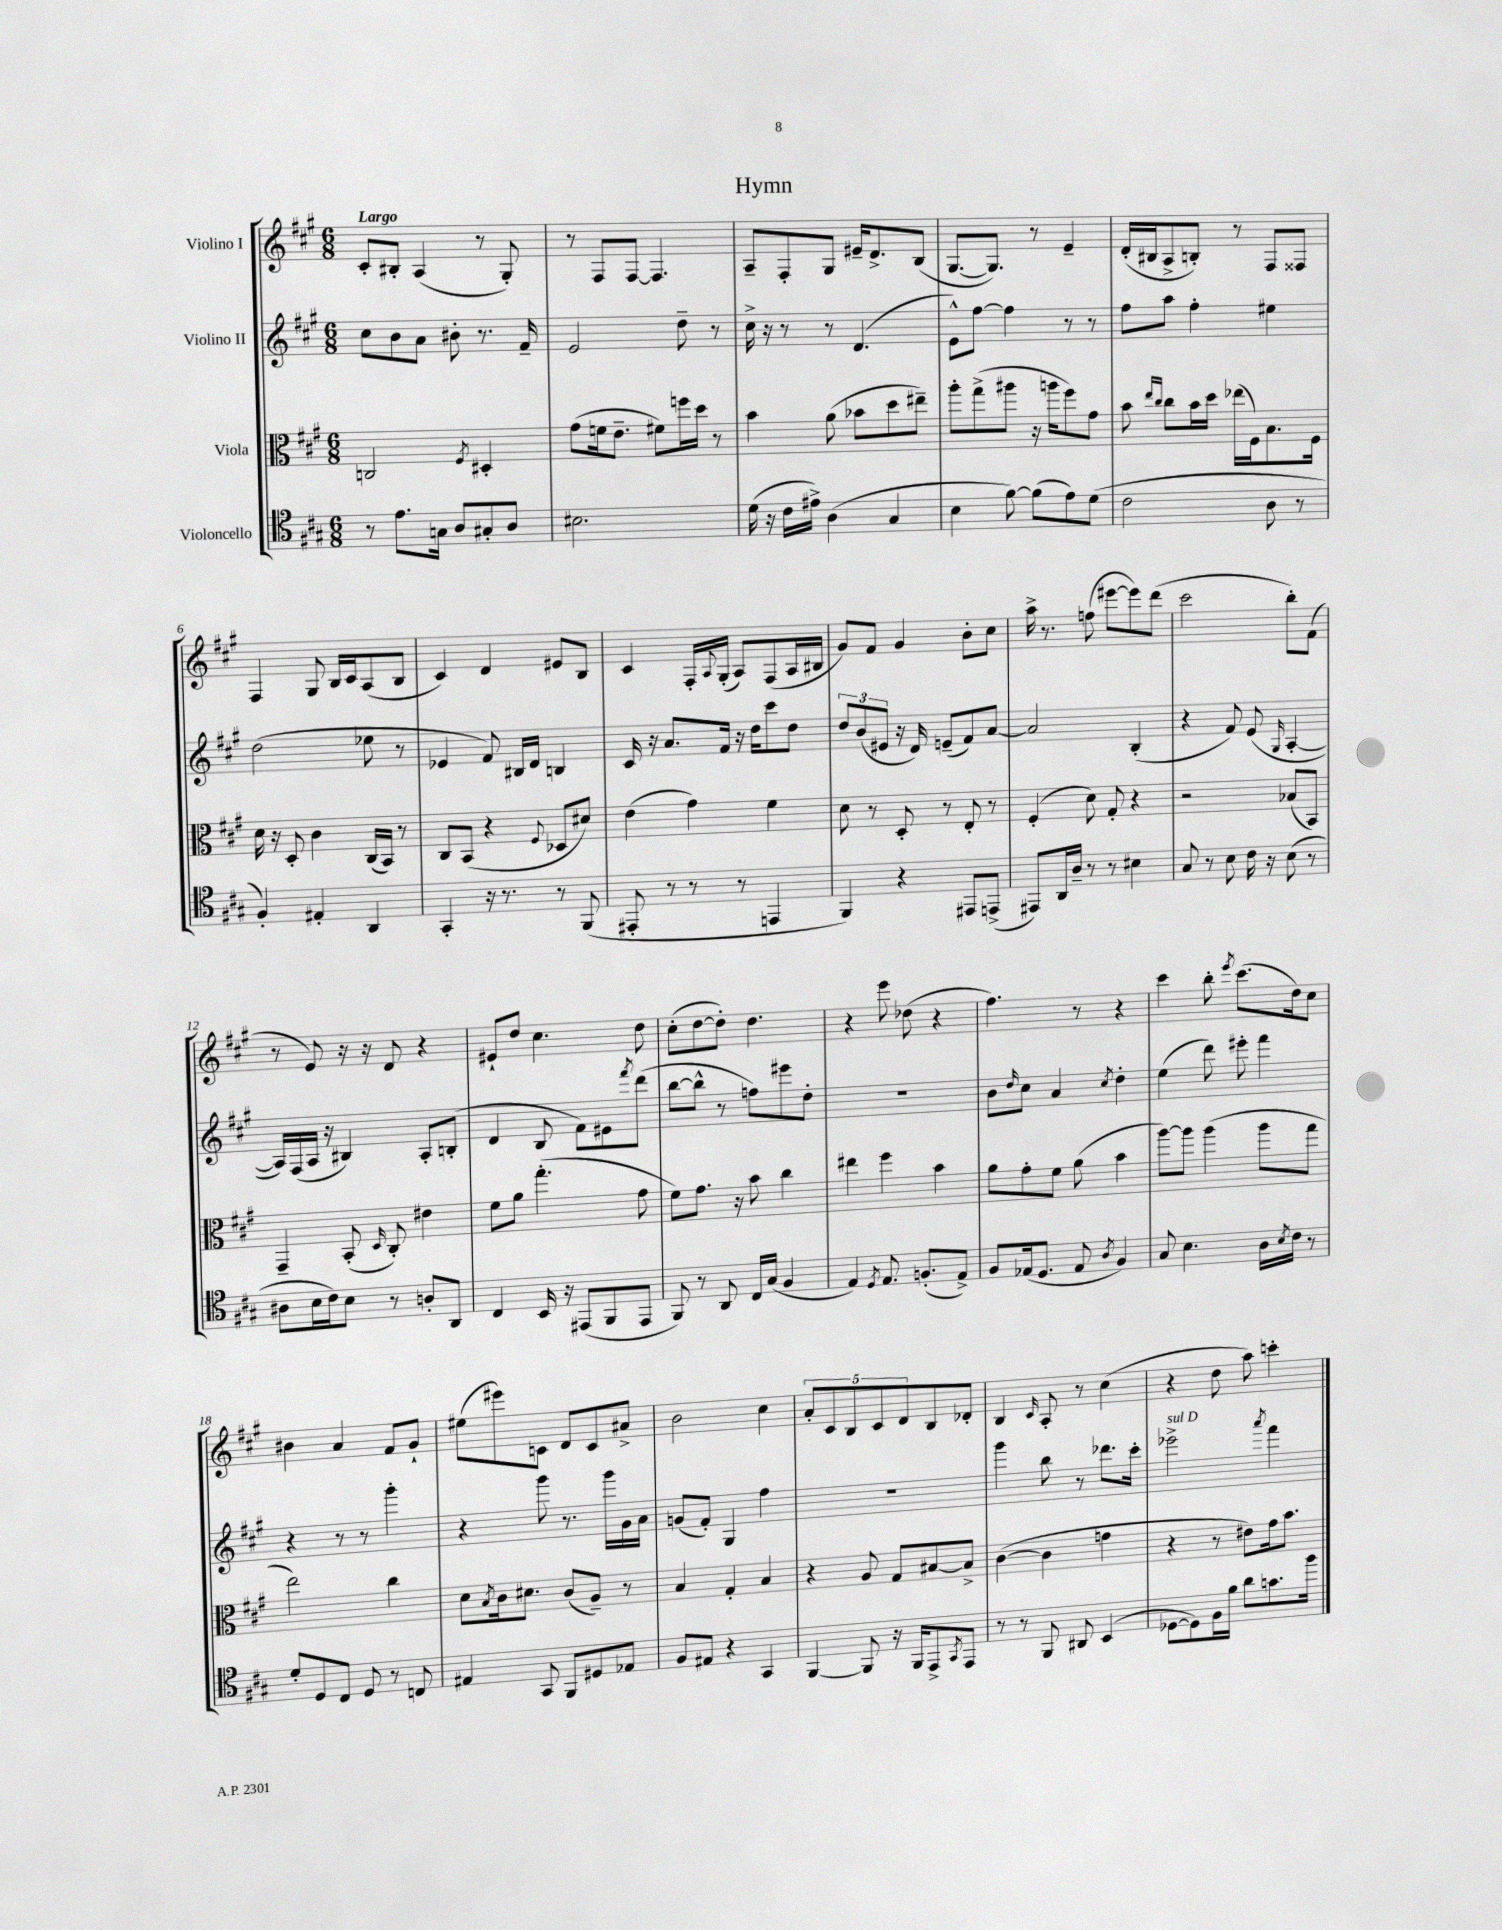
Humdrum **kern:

**kern	**kern	**kern	**kern
*part4	*part3	*part2	*part1
*staff4	*staff3	*staff2	*staff1
*I"Violoncello	*I"Viola	*I"Violino II	*I"Violino I
*clefC4	*clefC3	*clefG2	*clefG2
*k[f#c#g#]	*k[f#c#g#]	*k[f#c#g#]	*k[f#c#g#]
*M6/8	*M6/8	*M6/8	*M6/8
=1	=1	=1	=1
!	!	!	!LO:TX:a:B:t=Largo
8r	2Cn/	8cc#\L	8c#'/L
8.e\L	.	8b\	8B#X'/J
.	.	8a\J	(4A/
16Gn\Jk	.	.	.
8A/L	.	8b#X'\	.
.	8qF#/	.	.
8G#X'/	4D#X'/	8.r	8r
8A/J	.	.	8G#'/)
.	.	16f#~/	.
=2	=2	=2	=2
2.B#X\	(8g#\L	2e/	8r
.	16fn\k	.	8F#/L
.	8.e~\J	.	.
.	.	.	[8F#/J
.	8f#X\L)	.	4.F#/]
.	16ffn\L	8dd~\	.
.	16dd\JJ	.	.
.	8r	8r	.
=3	=3	=3	=3
(16d\	4b\	16cc#^\	8A~/L
16r	.	16r	.
16c#\LL	.	8r	8F#'/
16e#X^\JJ)	.	.	.
(4A\	(8a\	8r	8G#/J
.	8b-X\L	(4.d/	16e#X~/KL
.	.	.	8.d^/
4G#/	8dd\	.	.
.	8ee#X~\J)	.	(8B/J
=4	=4	=4	=4
4B\	8aa'\L	8e^^\L)	[8.G#/L
.	(8gg#^\	[8ff#\J	.
.	.	.	8.G#/J])
[8f#\)	8aa#X\J	4ff#\]	.
(8f#\L]	16r	.	8r
.	16aan\KL	.	.
8e\)	8ff#\)	8r	4e~/
(8d\J	8g#\J	8r	.
=5	=5	=5	=5
2c#\	8b\	8ff#\L	(16d'/LL
.	.	.	16B#X/J
.	16qqee/LL	.	.
.	16qqcc#/JJ	.	.
.	8cc#\L	8aa\J	8A^/
.	16b\L	4ff#'\	8Bn'/J)
.	16dd\JJ	.	.
.	(16ee-X\LL	.	8r
.	16F#\J)	.	.
8A\	8.B\	4ee#X\	8F#/L
8r	.	.	8F##X/J
.	16F#\Jk	.	.
!!LO:LB:g=z
=6	=6	=6	=6
4F#'/)	16d\	(2dd\	4F#/
.	16r	.	.
.	8D'/	.	.
4E#X'/	4c#\	.	8G#/
.	.	.	16B/LL
.	.	.	16c#/J
4AA/	(16C#/LL	8ee-X\	(8A/
.	16BB/JJ)	.	.
.	8r	8r	8B/J
=7	=7	=7	=7
4GG#'/	8C#/L	4e-X/	4c#/)
.	(8BB/J	.	.
16r	4r	8f#/)	4d/
8.r	.	.	.
.	.	16B#X/LL	.
.	.	16d/JJ	.
.	8qqF#/	.	.
8r	8D-X/L	4Bn/	8e#X/L
(8FF#/	8d#X/J)	.	8B/J
=8	=8	=8	=8
8EE#X'/	(4e\	16c#/	4c#/
.	.	16r	.
8r	.	8.a/L	.
8r	4g#\)	.	16F#'/LL
.	.	.	8qqA/
.	.	16f#/Jk	(16G#'/JJ
8r	.	16r	8A/L)
.	.	16dd\KL	.
4EEn/	4f#\	8ccc#\	(8F#/
.	.	8dd\J	16A/L
.	.	.	16B#X/JJ
=9	=9	=9	=9
4FF#/)	8d\	12dd/L	8g#/L)
.	.	(12b/	.
.	8r	.	8f#/J
.	.	12e#X/J	.
4r	8D'/	16r	4g#/
.	.	16d/)	.
.	8r	(8en~/L	.
8EE#X/L	8E'/	8f#/)	8b'\L
(8EEn^/J	8r	[8a/J	8cc#\J
=10	=10	=10	=10
8EE#X/L)	(4F#'/	2a/]	16aa^\
.	.	.	8.r
16AA/L	.	.	.
16A~/JJ	.	.	.
8r	8d\)	.	(8ffn\
8r	8G#'/	.	[8eee#X\L
4B#X\	4r	(4B'/	8eee#\])
.	.	.	(8ddd\J
=11	=11	=11	=11
8G#/	2r	4r	2ccc#\
8r	.	.	.
8B\	.	8f#/)	.
16c#\	.	(8e/	.
16r	.	.	.
.	.	16qqG#/	.
(8B\	(8B-X/L	[4A'/	8bb'\L)
8r	8BB/J)	.	(8f#\J
!!LO:LB:g=z
=12	=12	=12	=12
8A#X\L	4GG#~/	16A/LL])	8r
.	.	(16F#/	.
16B\L	.	16A/JJ	8e/)
16c#\J)	.	16r	.
8B\J	(8BB'/	4B#X/)	16r
.	.	.	16r
.	16qqD/	.	.
8r	8C#'/)	.	8d/
8An'/L	4e#X\	8A'/L	4r
8AA/J	.	(8Bn'/J	.
=13	=13	=13	=13
4C#/	8f#\L	4d/	8e#X`/L
.	8a\J	.	8dd/J
16BB/	(4.gg#'\	8B/	4.cc#\
16r	.	.	.
(8EE#X/L	.	8f#\L)	.
8FF#/	.	8e#X\	.
.	.	8qfff#/	.
8EE#/J	8g#\	(8ddd\J	8dd\
=14	=14	=14	=14
8FF#/)	8f#\L)	[8bb\L	(8cc#'\L
8r	8.g#\J	8bb^^\J]	[8dd\
8AA/	.	8r	8dd'\J])
.	16r	.	.
16C#/LL	8b\	8ffn\L)	4.dd\
(16G#/JJ	.	.	.
4F#/	4cc#\	8eee#X\	.
.	.	8dd'\J	.
=15	=15	=15	=15
4E/)	4ee#X\	2.r	4r
8qD/	.	.	.
8.E/	4ff#\	.	8eee\
.	.	.	(8dd-X\
(8.Fn'/L	.	.	.
.	4b\	.	4r
8E^/J)	.	.	.
=16	=16	=16	=16
8F#/L	8a\L	8b\L	4.ff#\)
.	.	16qqdd/	.
(16E-X/k	8g#'\	8cc#\J	.
8.D/J	.	.	.
.	8f#\J	4a/	.
8E-/	(8a\	.	8r
8qA/	.	8qcc#/	.
4F#/)	4b\	4dd'\	4r
=17	=17	=17	=17
8G#/	[8aa\L)	(4ee\	4ccc#\
4.B\	8aa\J]	.	.
.	(4aa\	8ddd\)	8bb'\
.	.	.	8qeee/
.	.	8eee#X'\	(8.ccc#\L
16A\LL	8aa\L	4fff#\	.
8qB/	.	.	.
16c#\JJ	.	.	16dd\k)
8r	8gg#\J	.	8cc#\J
!!LO:LB:g=z
=18	=18	=18	=18
8d'/L	2ee\)	4r	4b#X\
8D/	.	.	.
8C#/J	.	8r	4a/
8D/	.	8r	.
8r	4cc#\	4ggg#'\	8f#/L
8Cn/	.	.	8g#`/J
=19	=19	=19	=19
4E#X/	8d\L	4r	(8ee#X\L
.	8qB/	.	.
.	16c#\k	.	8eee#X\)
.	8.d#X\J	.	.
8GG#/	.	8ggg#\	8cn\J
8FF#/L	(8c#/L	8.r	8d/L
8D#X/	8A~/J)	.	8c/
.	.	16ggg#\LL	.
8E-X/J	8r	16g#\	8a#X^/J
.	.	16a\JJ	.
=20	=20	=20	=20
8F#/L	4B/	(8gn/L	2b\
8E#X/J	.	8f#'/J)	.
4r	4G#'/	4G#/	.
4GG#/	4B/	4ff#\	4cc#\
=21	=21	=21	=21
[4FF#/	4r	2.r	10a'/L
.	.	.	10c#/
.	.	.	10B/
8FF#/]	8A/	.	.
.	.	.	10c#/
16r	8G#/L	.	.
.	.	.	10d/
16FF#/KL	.	.	.
8EE^/	[8B#X/	.	8B/
8qGG#/	.	.	.
8EE/J	8B#^/J]	.	8d-X'/J
=22	=22	=22	=22
8r	([4c#\	4ggg#\	4B/
8r	.	.	.
.	.	.	16qqc#/
8FF#/	4c#\]	8bb\	8A'/
8AA#X/	.	8r	8r
(4BB/	4gn\	8.ddd-X\L	(4cc#\
.	.	16ccc#'\Jk	.
=23	=23	=23	=23
!	!	!LO:TX:a:i:t=sul D	!
[8D-X\L	4r	2eee-X^\	4r
8D-\])	.	.	.
16F#\L	8r	.	8dd\
16f#\JJ	.	.	.
8a\L	8e#X\L)	.	8aa\)
.	.	8qaaa/	.
8.gn\	16g#\k	4fff#\	4cccn'\
.	8.b\J	.	.
16ff#\Jk	.	.	.
==	==	==	==
*-	*-	*-	*-
